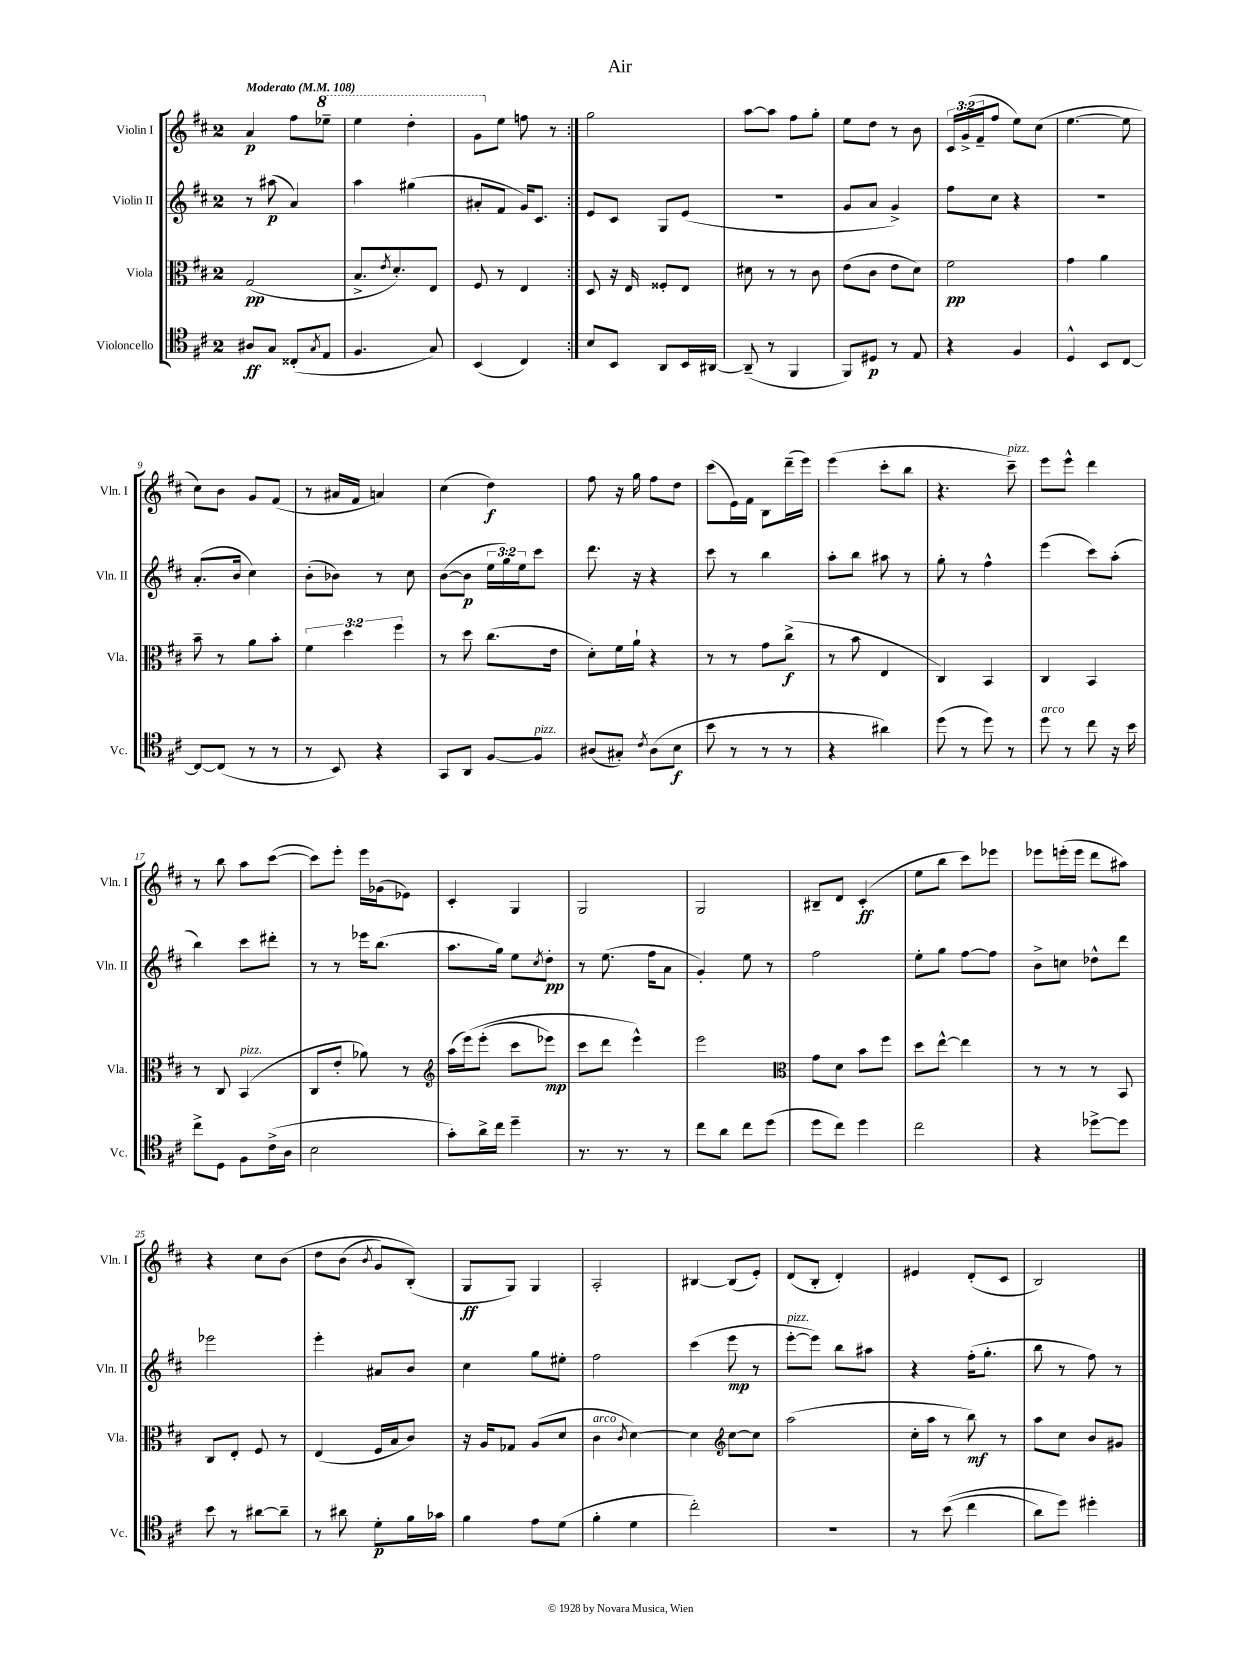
\header { title = "Air" }
<<
\new StaffGroup <<
\new Staff = "s0" \with { instrumentName = "Violin I" shortInstrumentName = "Vln. I" } {
    \clef treble \key d \major \once \override Staff.TimeSignature.style = #'single-digit \time 2/4 \override Staff.TupletNumber.text = #tuplet-number::calc-fraction-text \tempo "Moderato" 4 = 108
    \repeat volta 2 { a'4\p fis''8 \ottava #1 ees'''8-- |
    e'''4 d'''4-. |
    g''8 \ottava #0 e''8 f''8 r8 | }
    g''2 |
    a''8~ a''8 fis''8 g''8-. |
    e''8 d''8 r8 b'8 |
    \tuplet 3/2 { cis'16 g'16->( fis'16-- } fis''8 e''8) cis''8( |
    e''4.~ e''8 |
    cis''8) b'8 g'8 fis'8( |
    r8 ais'16 fis'16 a'4) |
    cis''4( d''4\f) |
    fis''8 r16 g''16 fis''8 d''8 |
    cis'''8( e'16) fis'16 b8 d'''16--( e'''16) |
    e'''4( cis'''8-. b''8 |
    r4. cis'''8--^\markup { \italic "pizz." }) |
    e'''8 e'''8-^ d'''4 |
    r8 b''8 a''8 cis'''8~( |
    cis'''8) e'''8-. e'''16 ges'16( ees'8) |
    cis'4-. g4 |
    g2 |
    g2 |
    bis8-- d'8 cis'4-.\ff( |
    e''8 b''8 cis'''8) ees'''8 |
    ees'''8 e'''16-.( e'''16 d'''8 ais''8) |
    r4 cis''8 b'8\( |
    d''8 b'8( \acciaccatura { b'8 } g'8) b8-.(\) |
    g8\ff g8) g4 |
    a2-. |
    bis4~ bis8( e'8-.) |
    d'8( b8-. d'4-.) |
    eis'4 d'8-.( cis'8 |
    b2) \bar "|." |
}
\new Staff = "s1" \with { instrumentName = "Violin II" shortInstrumentName = "Vln. II" } {
    \clef treble \key d \major \once \override Staff.TimeSignature.style = #'single-digit \time 2/4 \override Staff.TupletNumber.text = #tuplet-number::calc-fraction-text
    \repeat volta 2 { r8 ais''8\p( a'4) |
    a''4 gis''4( |
    ais'8-. fis'8 g'16) cis'8. | }
    e'8 cis'8 g8 e'8( |
    r2 |
    g'8 a'8 g'4->) |
    fis''8 cis''8 r4 |
    R2 |
    a'8.-.( b'16 cis''4) |
    b'8-.( bes'8) r8 cis''8 |
    b'8~( b'8\p \tuplet 3/2 { e''16 g''16) e''16 } cis'''8 |
    d'''8. r16 r4 |
    cis'''8 r8 b''4 |
    a''8-. b''8 ais''8 r8 |
    g''8-. r8 fis''4-^ |
    e'''4( cis'''8) a''8-.( |
    b''4) cis'''8 dis'''8-. |
    r8 r8 ees'''16 b''8.( |
    a''8. g''16) e''8 \acciaccatura { cis''8 } d''8-.\pp |
    r8 e''8.( fis''16 a'8 |
    g'4-.) e''8 r8 |
    fis''2 |
    e''8-. g''8 fis''8~ fis''8 |
    b'8-> c''8 des''8-^ d'''8 |
    ees'''2 |
    e'''4-. ais'8 b'8 |
    cis''4 g''8 eis''8-. |
    fis''2 |
    cis'''4( e'''8\mp r8 |
    e'''8~-.^\markup { \italic "pizz." } e'''8) b''8 ais''8 |
    r4 fis''16-.( g''8.-. |
    b''8 r8 fis''8) r8 \bar "|." |
}
\new Staff = "s2" \with { instrumentName = "Viola" shortInstrumentName = "Vla." } {
    \clef alto \key d \major \once \override Staff.TimeSignature.style = #'single-digit \time 2/4 \override Staff.TupletNumber.text = #tuplet-number::calc-fraction-text
    \repeat volta 2 { g2\pp( |
    b8.-> \acciaccatura { e'8 } d'8.-.) e8 |
    fis8 r8 e4 | }
    d8 r16 e16 fisis8-. e8 |
    dis'8 r8 r8 cis'8 |
    e'8( cis'8 e'8 d'8) |
    fis'2\pp |
    g'4 a'4 |
    b'8-- r8 a'8 b'8-. |
    \tuplet 3/2 { fis'4 d''4 fis''4 } |
    r8 d''8 cis''8.( e'16 |
    d'8-.) fis'16 a'16-! r4 |
    r8 r8 g'8 cis''8->\f( |
    r8 b'8 e4 |
    cis4) b,4 |
    cis4 b,4 |
    r8 cis8 b,4^\markup { \italic "pizz." }( |
    cis8 e'8-. aes'8) r8 |
    \clef treble a''16( e'''16)\( e'''8-.( cis'''8 ees'''8\mp) |
    cis'''8 d'''8 e'''4-^\) |
    e'''2 |
    \clef alto g'8 d'8 b'8 fis''8 |
    d''8 e''8~-^ e''4 |
    r8 r8 r8 b,8 |
    cis8 e8-. fis8 r8 |
    e4( fis16 b16 cis'8) |
    r16 a16 ges8 a8( d'8 |
    cis'4^\markup { \italic "arco" } \acciaccatura { cis'8 } d'4~) |
    d'4 \clef treble cis''8~ cis''8 |
    a''2( |
    cis''16-. a''16 r8 b''8\mf) r8 |
    a''8 cis''8 b'8 gis'8 \bar "|." |
}
\new Staff = "s3" \with { instrumentName = "Violoncello" shortInstrumentName = "Vc." } {
    \clef tenor \key d \major \once \override Staff.TimeSignature.style = #'single-digit \time 2/4
    \repeat volta 2 { ais8\ff g8 cisis8-.( \acciaccatura { g8 } e8 |
    fis4. g8) |
    b,4( cis4) | }
    b8 b,8 a,8 b,16 ais,16~ |
    ais,8--( r8 fis,4 |
    fis,8) dis8\p r8 e8 |
    r4 fis4 |
    d4-^ b,8 cis8~ |
    cis8~ cis8( r8 r8 |
    r8 b,8) r4 |
    g,8 a,8 fis8~ fis8^\markup { \italic "pizz." } |
    ais8( gis8-.) \acciaccatura { cis'8 } ais8( b8\f |
    b'8 r8 r8 r8 |
    r4 ais'4) |
    d''8( r8 d''8) r8 |
    d''8^\markup { \italic "arco" } r8 cis''8 r16 b'16 |
    cis''8-> d8 fis8 cis'16->( a16 |
    b2 |
    g'8-.) a'16-> cis''16 d''4-- |
    r8. r8. r8 |
    cis''8 a'8 cis''8 d''8( |
    d''8 cis''8) d''4 |
    cis''2 |
    r4 des''8~-> des''8 |
    b'8 r8 ais'8~ ais'8-- |
    r8 ais'8 d'8-.\p fis'16 ges'16 |
    fis'4 e'8 d'8( |
    fis'4-. d'4 |
    cis''2-.) |
    R2 |
    r8 b'8(\( cis''4 |
    a'8) d''8\) dis''4-. \bar "|." |
}
>>
>>
